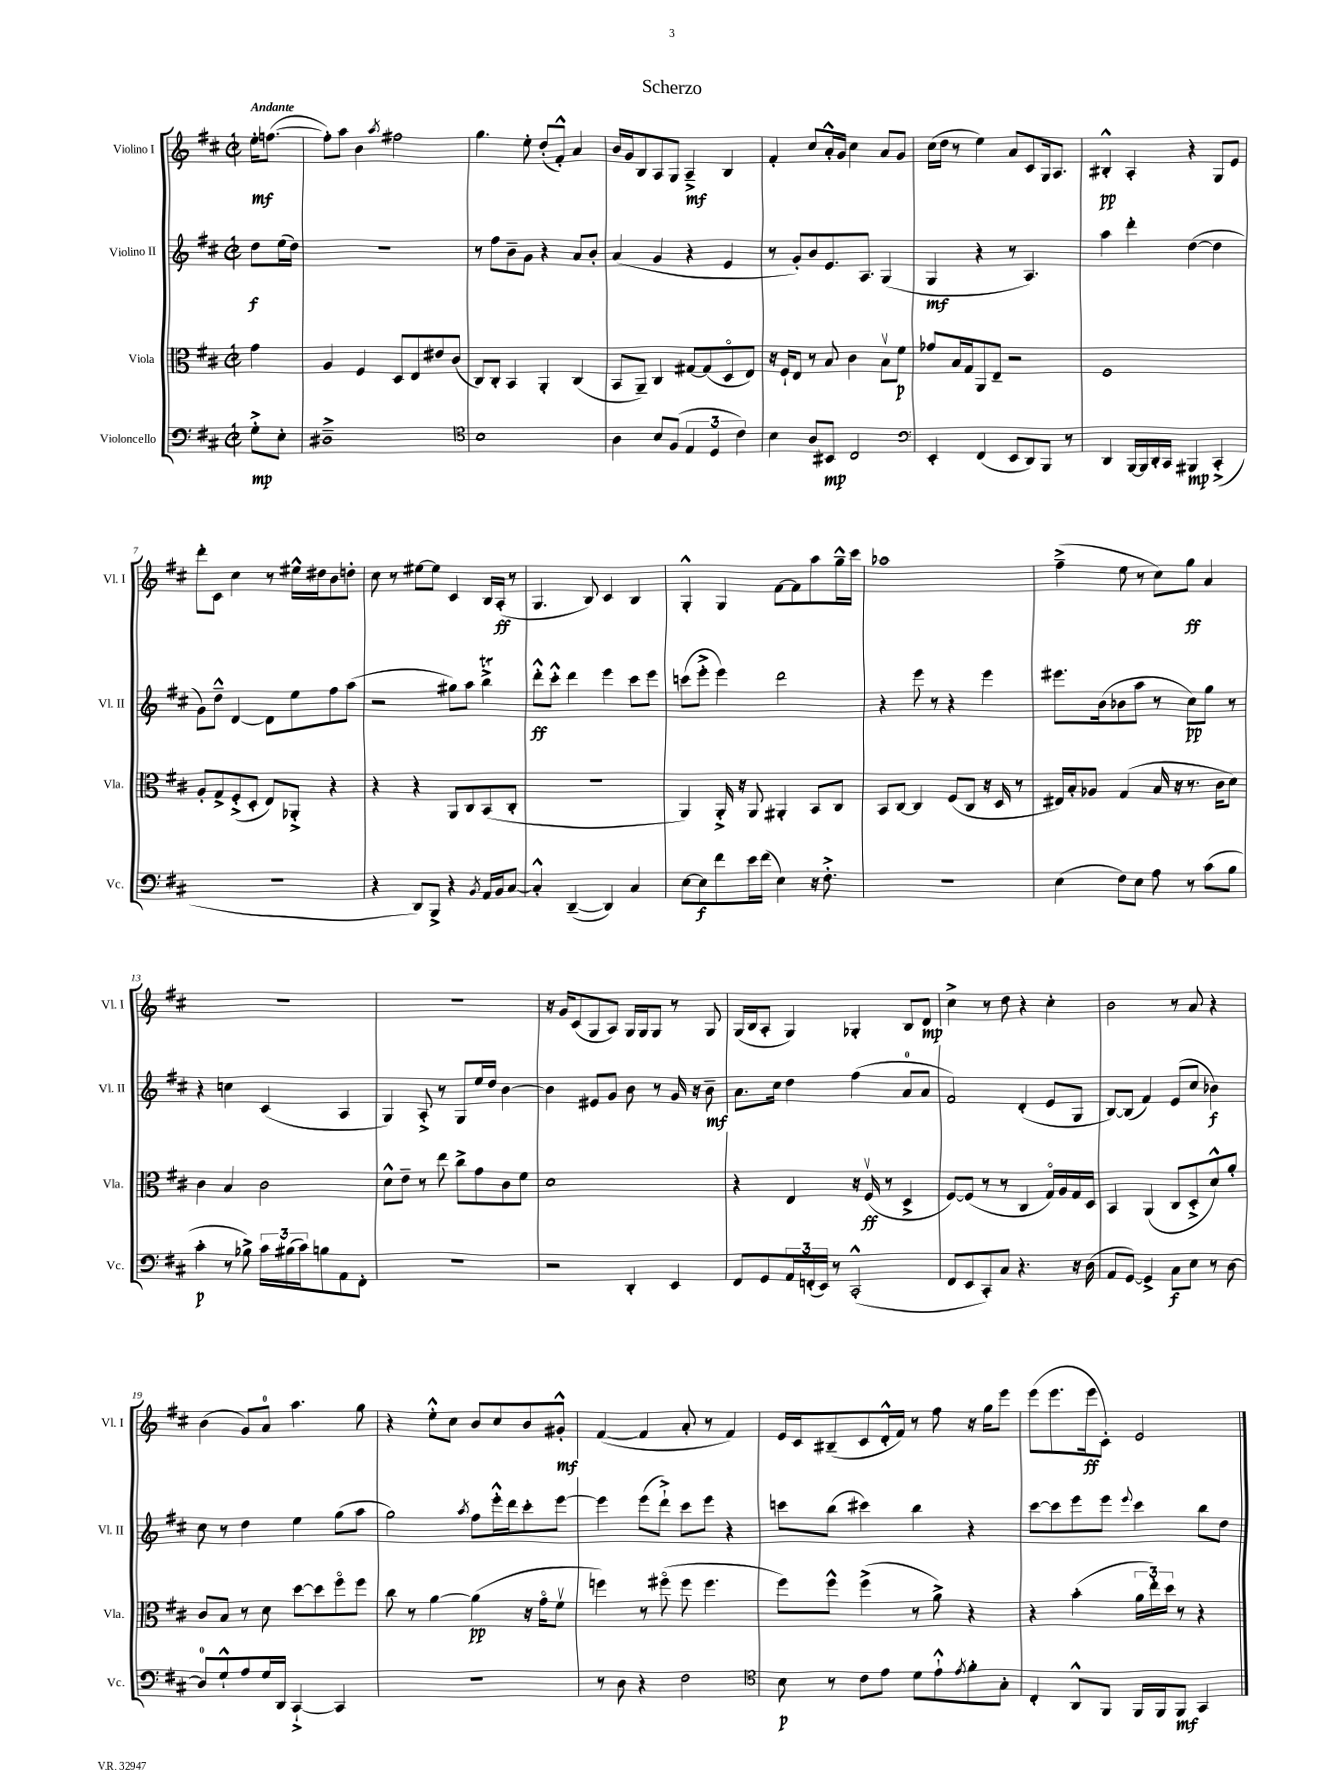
\header { title = "Scherzo" }
<<
\new StaffGroup <<
\new Staff = "s0" \with { instrumentName = "Violino I" shortInstrumentName = "Vl. I" } {
    \clef treble \key d \major \defaultTimeSignature \time 2/2 \partial 4 \tempo "Andante"
    e''16-.\mf f''8.~( |
    f''8-.) a''8 b'4 \acciaccatura { a''8 } fis''2 |
    g''4. e''8-. d''8-.( fis'8-.-^) a'4 |
    b'16 g'16 b8 a8 g8 a4--->\mf b4 |
    fis'4-. cis''8 a'16-.-^ g'16 cis''4 a'8 g'8 |
    cis''16( d''16 r8 e''4) a'8 cis'8 g16 a8. |
    bis4-.-^\pp a4-. r4 g8 e'8 |
    d'''8-. cis'8 cis''4 r8 eis''16-^ dis''16 b'8 d''8-. |
    cis''8 r8 eis''8~ eis''8 cis'4 b16 a16-.\ff( r8 |
    g4. b8) cis'4 b4 |
    g4-.-^ g4 fis'8~ fis'8 a''8 g''16---^ cis'''16 |
    aes''1 |
    fis''4--->( e''8 r8 cis''8) g''8\ff a'4 |
    R1 |
    r1 |
    r16 g'16 cis'8( g8 a8) g16 g16 g8 r8 g8 |
    g16( b16 a8-. g4) ges4-. b8 d'8\mp |
    cis''4-> r8 d''8 r4 cis''4-. |
    b'2 r8 a'8 r4 |
    b'4( g'8) a'8-0 a''4. g''8 |
    r4 e''8-.-^ cis''8 b'8 cis''8 b'8 gis'8-.-^\mf |
    fis'4~( fis'4 a'8-. r8 fis'4) |
    e'16 cis'16 bis8--( cis'8 d'16-.-^ fis'16) r8 fis''8 r16 g''16 e'''8 |
    e'''8( e'''8. e'''16\ff cis'8-.) e'2 \bar "|." |
}
\new Staff = "s1" \with { instrumentName = "Violino II" shortInstrumentName = "Vl. II" } {
    \clef treble \key d \major \defaultTimeSignature \time 2/2 \partial 4
    d''8\f e''16( d''16) |
    R1 |
    r8 fis''8 b'8-- g'8 r4 a'8 b'8-. |
    a'4( g'4 r4 e'4 |
    r8 g'8-.) b'8 e'8. a8. g4( |
    g4\mf r4 r8 a4.) |
    a''4 d'''4-. d''4~( d''4 |
    g'8) d''8---^ d'4~ d'8 e''8 fis''8 a''8( |
    r2 gis''8) a''8 b''4->\trill |
    d'''8-.-^\ff cis'''8-.-^ d'''4 e'''4 cis'''8 e'''8 |
    c'''8( e'''8-.-> e'''4) d'''2 |
    r4 e'''8 r8 r4 e'''4 |
    eis'''8. b'16( bes'8 a''8 r8 cis''8\pp) g''8 r8 |
    r4 c''4 cis'4( a4 |
    g4) a8-.-> r8 g8 e''16 d''16 b'4~ |
    b'4 eis'8 g'8 b'8 r8 g'16 r16 b'8--\mf |
    a'8. cis''16 d''4 fis''4( a'8-0 a'8 |
    fis'2) d'4-.( e'8 g8 |
    b8~) b8( fis'4) e'8( cis''8 bes'4\f) |
    cis''8 r8 d''4 e''4 g''8( a''8 |
    g''2) \acciaccatura { a''8 } fis''8 e'''16-.-^ d'''16 cis'''8-. e'''8~ |
    e'''4 e'''8( d'''8-!->) cis'''8 e'''8 r4 |
    c'''8 b''8( cis'''4) b''4 r4 |
    cis'''8~ cis'''8 e'''8 e'''8 \appoggiatura { e'''8 } cis'''4 b''8 d''8 \bar "|." |
}
\new Staff = "s2" \with { instrumentName = "Viola" shortInstrumentName = "Vla." } {
    \clef alto \key d \major \defaultTimeSignature \time 2/2 \partial 4
    g'4 |
    a4 fis4 d8 e8 eis'8 cis'8( |
    cis8) cis8-. b,4 a,4-. cis4( |
    b,8 a,8--) cis4 gis8~ gis8( d8\flageolet e8) |
    r16 fis16-! e8 r8 b8 cis'4 b8\upbow fis'8\p |
    ges'8 b16 g16 a,8 e8-- r2 |
    fis1 |
    a8-. g8-> fis8-.->( d8-. e8) aes,8-.-> r4 |
    r4 r4 a,8 cis8 b,8( cis8-. |
    R1 |
    a,4) a,16-.-> r16 a,8 ais,4-. b,8 cis8 |
    b,8 cis8~ cis4 fis8( cis8 r16 d16 r8 |
    eis16) b16-. aes8 g4( b16 r16 r8. cis'16 d'8) |
    cis'4 b4 cis'2 |
    d'8-^ e'8-- r8 e''8 cis''8-> g'8 cis'8 fis'8 |
    d'1 |
    r4 e4 r16 fis16\upbow\ff( r8 d4-> |
    fis8~) fis8( r8 r8 cis4 g16\flageolet) a16 g16 d16 |
    b,4 a,4( cis8 d8-.-> d'8-^) a'8-. |
    cis'8 b8 r8 d'8 d''8~ d''8 fis''8\flageolet fis''8 |
    cis''8 r8 a'4~ a'4\pp( r16 g'16\flageolet fis'8\upbow |
    f''4) r8 fis''8\flageolet( fis''8 fis''4. |
    fis''8) fis''8-^ fis''4->( r8 a'8->) r4 |
    r4 b'4-.( \tuplet 3/2 { a'16 e''16-.) d''16 } r8 r4 \bar "|." |
}
\new Staff = "s3" \with { instrumentName = "Violoncello" shortInstrumentName = "Vc." } {
    \clef bass \key d \major \defaultTimeSignature \time 2/2 \partial 4
    g8-.->\mp e8-. |
    dis1---> |
    \clef tenor b1 |
    a4 b8 fis8( \tuplet 3/2 { e4 d4 cis'4) } |
    b4 a8 bis,8\mp cis2 |
    \clef bass e,4-. fis,4( e,8 d,8) b,,8 r8 |
    d,4 b,,16~ b,,16 d,16-. cis,16 bis,,4\mp cis,4-.->( |
    R1 |
    r4 d,8) b,,8-> r4 \acciaccatura { b,8 } a,16 b,16 cis8~ |
    cis4-.-^ d,4~--( d,4) cis4 |
    e8~ e8\f fis'8 e'16 fis'16( e4) r16 fis8.-.-> |
    r1 |
    e4( fis8) e8 a8 r8 cis'8( b8 |
    cis'4-.\p r8 bes8->) \tuplet 3/2 { cis'16 bis16( cis'16) } b8 a,8 fis,8-. |
    R1 |
    r2 d,4-. e,4 |
    fis,8 g,8 \tuplet 3/2 { a,16 f,16-.( e,16) } r8 cis,2-.-^( |
    fis,8 e,8 cis,8-.) cis8 r4. r16 d16( |
    a,8 g,8~) g,4-> cis8\f e8 r8 d8~ |
    d8-0 g8-!-^ a8 g16 d,16 cis,4~-!-> cis,4 |
    R1 |
    r8 d8 r4 fis2 |
    \clef tenor b8\p r8 cis'8 e'8 d'8 e'8-!-^ \acciaccatura { e'8 } fis'8-. g8-. |
    cis4-. a,8-^ fis,8 fis,16 fis,16 fis,8\mf g,4 \bar "|." |
}
>>
>>
